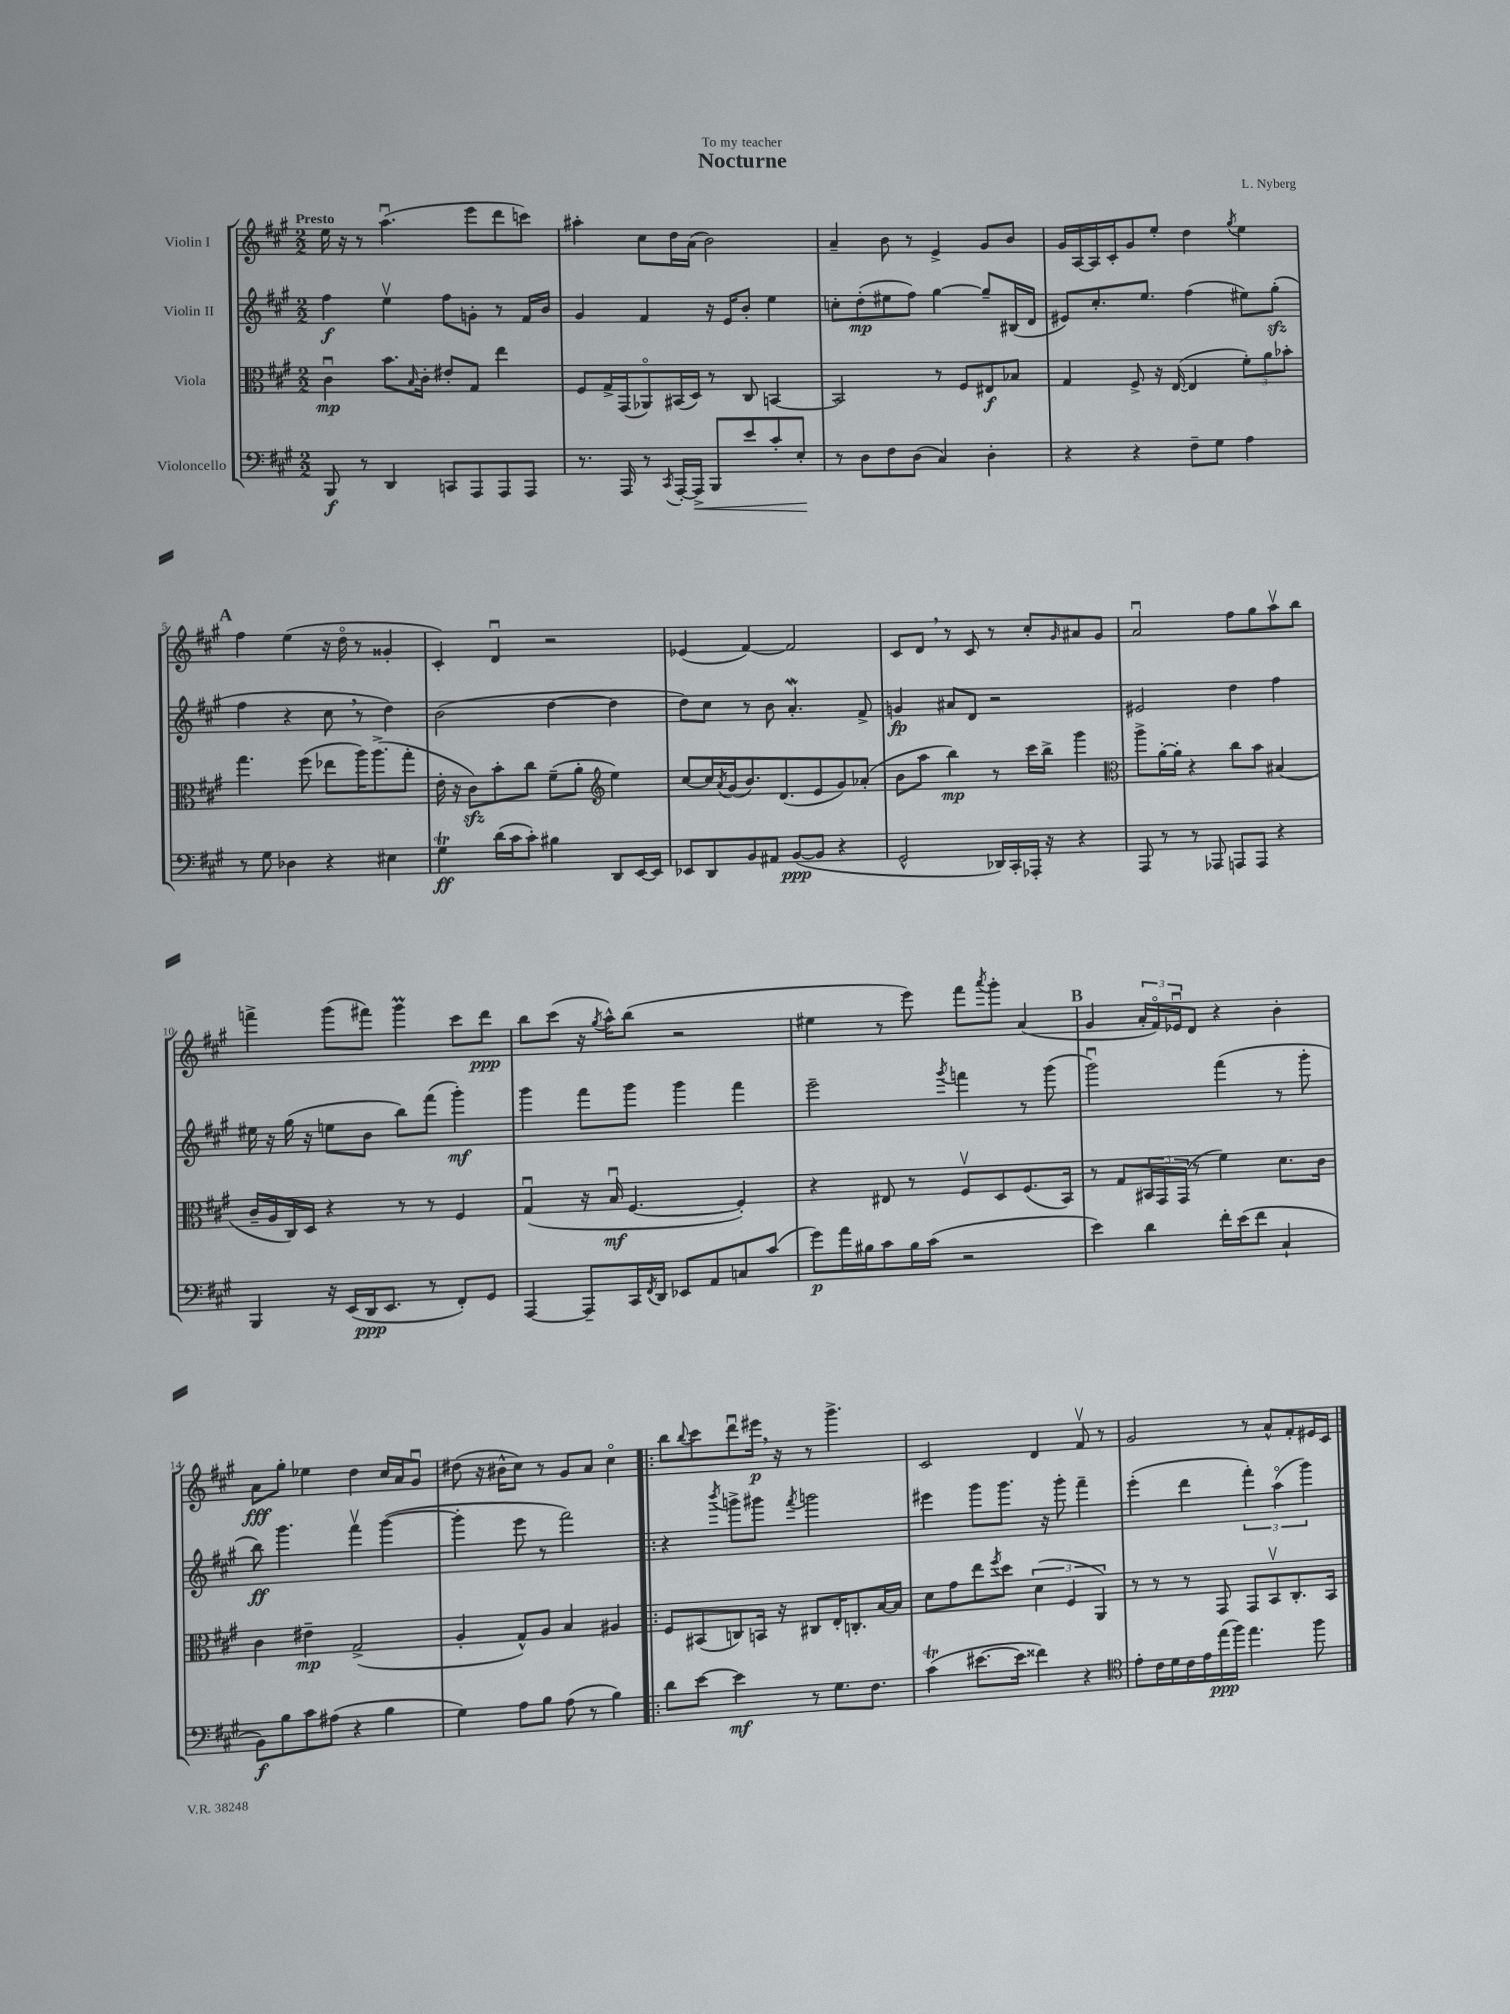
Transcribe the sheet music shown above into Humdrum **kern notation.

**kern	**kern	**kern	**kern
*staff4	*staff3	*staff2	*staff1
*clefF4	*clefC3	*clefG2	*clefG2
*k[f#c#g#]	*k[f#c#g#]	*k[f#c#g#]	*k[f#c#g#]
*M2/2	*M2/2	*M2/2	*M2/2
8BBB/	4c#u\	4ff#\	16ee\
.	.	.	16r
8r	.	.	8r
4DD/	8.b\L	4eev\	(4.aau\
.	16qqB/	.	.
.	16c#'\Jk	.	.
8CC/L	8e#'/L	8ff#\L	.
8AAA/	8G#/J	8g'\J	8eee\L
8AAA/	4ee\	8r	8ddd\
8AAA/J	.	16f#/LL	8ccc\J)
.	.	16b/JJ	.
=	=	=	=
8.r	8F#/L	4g#/	4aa#'\
.	16G#^/L	.	.
16AAA/	(16GG#/J	.	.
8r	8AA-o/)	4f#/	8cc#\L
8qCC#/	.	.	.
[16AAA'/LL	(16BB#/L	.	16dd\L
16AAA^/]JJ	16D/JJ)	.	(16a\JJ
8BBB/L	8r	16r	2b\)
.	.	16e/LK	.
8e/	8C#/	8b'/J	.
8c#'/	[4BB/	4ee\	.
8E'/J	.	.	.
=	=	=	=
8r	2BB/]	8cc'\L	4a~/
8D\L	.	(8dd'\	.
8F#\	.	8ee#\	8b\
(8D\J	.	8ff#\J)	8r
4C#/)	8r	[4gg#\	4e^/
.	8F#/L	.	.
4D'\	8E#/	8gg#~/]L	8g#/L
.	8B-/J	(16B#/L	8b/J
.	.	16d/JJ	.
=	=	=	=
4r	4G#/	8e#/L)	16g#/LL
.	.	.	[16A/
.	.	8.cc#'/	16A/]
.	.	.	16c#'/J
4r	8F#^/	.	8g#/
.	.	8.ee/J	.
.	16r	.	8ee'/J
.	([16E/	.	.
8F#~\L	4E/]	(4ff#\	4dd\
8G#\J	.	.	.
.	.	.	8qgg#/
4A\	12f#'\L)	8ee#\L)	4ee\
.	12a\	.	.
.	.	(8gg#'\J	.
.	12b-'\J	.	.
=	=	=	=
8r	4.gg#\	4ff#\	4ff#\
8G#\	.	.	.
4D-\	.	4r	(4ee\
.	(8ff#\	.	.
4r	8ee-\L	8cc#\	16r
.	.	.	16ddo\
.	16aa\K)	8r	8r
.	(8.aa^\	.	.
4E#\	.	4dd\)	4g##'/
.	8gg#'\J	.	.
=	=	=	=
4G#\	16e'\	(2b\	4c#'/)
.	16r	.	.
.	8c#\L)	.	.
(16d\LL	8b'\	.	4du/
16c#\J	.	.	.
8c#'\J)	8cc#\J	.	.
4B#\	(8f#~\L	[4dd\	2r
.	8a'\J	.	.
*	*clefG2	*	*
8DD/L	4ee\)	4dd\]	.
[16EE/L	.	.	.
16EE/]JJ	.	.	.
=	=	=	=
8EE-/L	[8cc#/L	8dd\L)	(4e-/
8DD/	16cc#/]L	8cc#\J	.
.	8qa/	.	.
.	(16g#/J	.	.
8BB/	8.b/)	8r	[4f#/)
8AA#/J	.	8b\	.
.	(8.d/	.	.
([8BB/L	.	4.a'/	2f#/]
8BB/]J	8e/	.	.
4r	8g#/)	.	.
.	(8a-'/J	8f#^/	.
=	=	=	=
2GG#^^/	8b\L	4g/	8c#/L
.	8aa\J	.	8d/J
.	4bb\)	8a#/L	8r
.	.	8d/J	8c#/
16DD-/LL)	8r	2r	8r
16CC#'/	.	.	.
16AAA-'/JJ	16ccc#\LL	.	8cc#'/L
16r	16bb^\JJ	.	.
.	.	.	16qqg#/
4r	4ggg#\	.	8a#/
.	.	.	8g#/J
=	=	=	=
*	*clefC3	*	*
8AAA/	8aa^\L	2e#/	2au/
8r	[16a'\L	.	.
.	16a'\]JJ	.	.
8r	4r	.	.
8AAA-/	.	.	.
8AAA/L	8cc#\L	4dd\	8ff#\L
8AAA/J	8b\J	.	8gg#\
4r	(4B#/	4ff#\	8aav\
.	.	.	8bb\J
=	=	=	=
4BBB/	16c#~/LL	16ee#\	4fff^\
.	16A/	16r	.
.	16C#/)	(16gg#\	.
.	16D/JJ	16r	.
16r	4r	8ee\L	(8ggg#\L
(16EE/LL	.	.	.
16DD/J	.	8b\J	8fff#\J)
8.EE/J	.	.	.
.	8r	8bb\L)	4ggg#\
8r	8r	(8fff#\J	.
8FF#'/L)	4F#/	4ggg#'\)	8ccc#\L
8GG#/J	.	.	8ddd\J
=	=	=	=
[4AAA/	(4G#u/	4ggg#\	8bb\L
.	.	.	(8ccc#\J
8AAA~/]L	16r	8fff#\L	16r
.	.	.	8qgg#/
.	16Bu/	.	16aa^^\LK)
16CC#/L	[4.F#/	8ggg#\J	(8bb\J
8qFF#/	.	.	.
16DD/JJ	.	.	.
8EE-/L	.	4ggg#\	2r
8AA/	.	.	.
8C/	4F#'/])	4fff#\	.
(8c#/J	.	.	.
=	=	=	=
8g#\L)	4r	2eee~\	4ee#\
16a\L	.	.	.
16B#\J	.	.	.
8c#\	8E#/	.	8r
16B#\L	8r	.	8eee\)
(16c#\JJ	.	.	.
.	.	8qggg#/	.
2r	8F#v/L	4fff\	8fff#\L
.	.	.	8qaaa/
.	8D/	.	8ggg#'\J
.	(8.F#/	8r	(4a/
.	.	(8ggg#\	.
.	16BB/Jk)	.	.
=	=	=	=
4e\)	8r	2ggg#u\)	4g#/
.	8G#/L	.	.
4d\	24BB#/L	.	24a'/LL
.	24GG#/	.	24f#o/)
.	(24GG#/JJ	.	24e-u/J
.	8r	.	8d/J
16f#'\LL	4f#\)	(4fff#\	4r
(16e\J	.	.	.
8f#\J	.	.	.
4C#`/	8.d\L	8r	4b'\
.	.	8ggg#'\	.
.	16c#\Jk	.	.
=	=	=	=
8BB\L)	4c#\	8bb\)	8a\L
8B\	.	4.ggg#\	8gg#'\J
8c#\	4e#~\	.	4ee-\
(8A#\J	.	.	.
4r	(2G#^/	4fff#v\	4dd\
4B\	.	([4ggg#\	16cc#/LL
.	.	.	16a/J
.	.	.	8g#u/J
=	=	=	=
4G#\)	4A'/	4ggg#'\]	(8dd#\
.	.	.	16r
.	.	.	16b#^^\LK
8A\L	8G#^^/L)	8eee\	8cc#\J)
8B\J	8A/J	8r	8r
(8A\	4B/	2fff#\)	8g#/L
8r	.	.	8a/J
4B\)	4A#/	.	4cc#o\
=!|:	=!|:	=!|:	=!|:
8d\L	8F#/L	4r	8bb\L
.	.	.	8qqbb/
[8e\J	(8BB#/	.	8ccc#\
.	.	8qbbb/	.
4e\]	8C/)	8ggg^\L	8dddu\
.	16BB/Jk	8ggg#\J	16eee#\Jk
.	16r	.	16r
.	.	8qfff#/	.
8r	8C#/L	2ggg\	8r
8.G#\L	16E'/K	.	4.ggg#^\
.	8.C'/	.	.
8.F#\J	.	.	.
.	[16B/L	.	.
.	16B/]JJ	.	.
=	=	=	=
(4c#\	8d\L	4eee#\	2c#/
.	8g#\	.	.
[8.e#\L	8ee\	8ggg#\L	.
.	8qff#/	.	.
.	8dd\J	8.ggg#\J	.
16e#\]Jk	.	.	.
4f##\)	(6d\	.	4d/
.	.	16r	.
.	.	8ggg#'\	.
.	6F#/	.	.
4r	.	4fff#~\	8f#v/
.	6AA/)	.	.
.	.	.	8r
=	=	=	=
*clefC4	*	*	*
8e'\L	8r	(4eee'\	2g#/
16c#\L	8r	.	.
16d\	.	.	.
16c#\	8r	4ddd\	.
16e\	.	.	.
(16ee\	8GG#/	.	.
16ff#\JJ)	.	.	.
4.ee\	8GG#/L	6fff#'\)	8r
.	8BBv/	.	8a^^/L
.	.	(6aao\	.
.	8.C#'/	.	8f#'/
.	.	6ggg#\)	.
8ff#\	.	.	16e#/L
.	16BB/Jk	.	16c#/JJ
==	==	==	==
*-	*-	*-	*-
